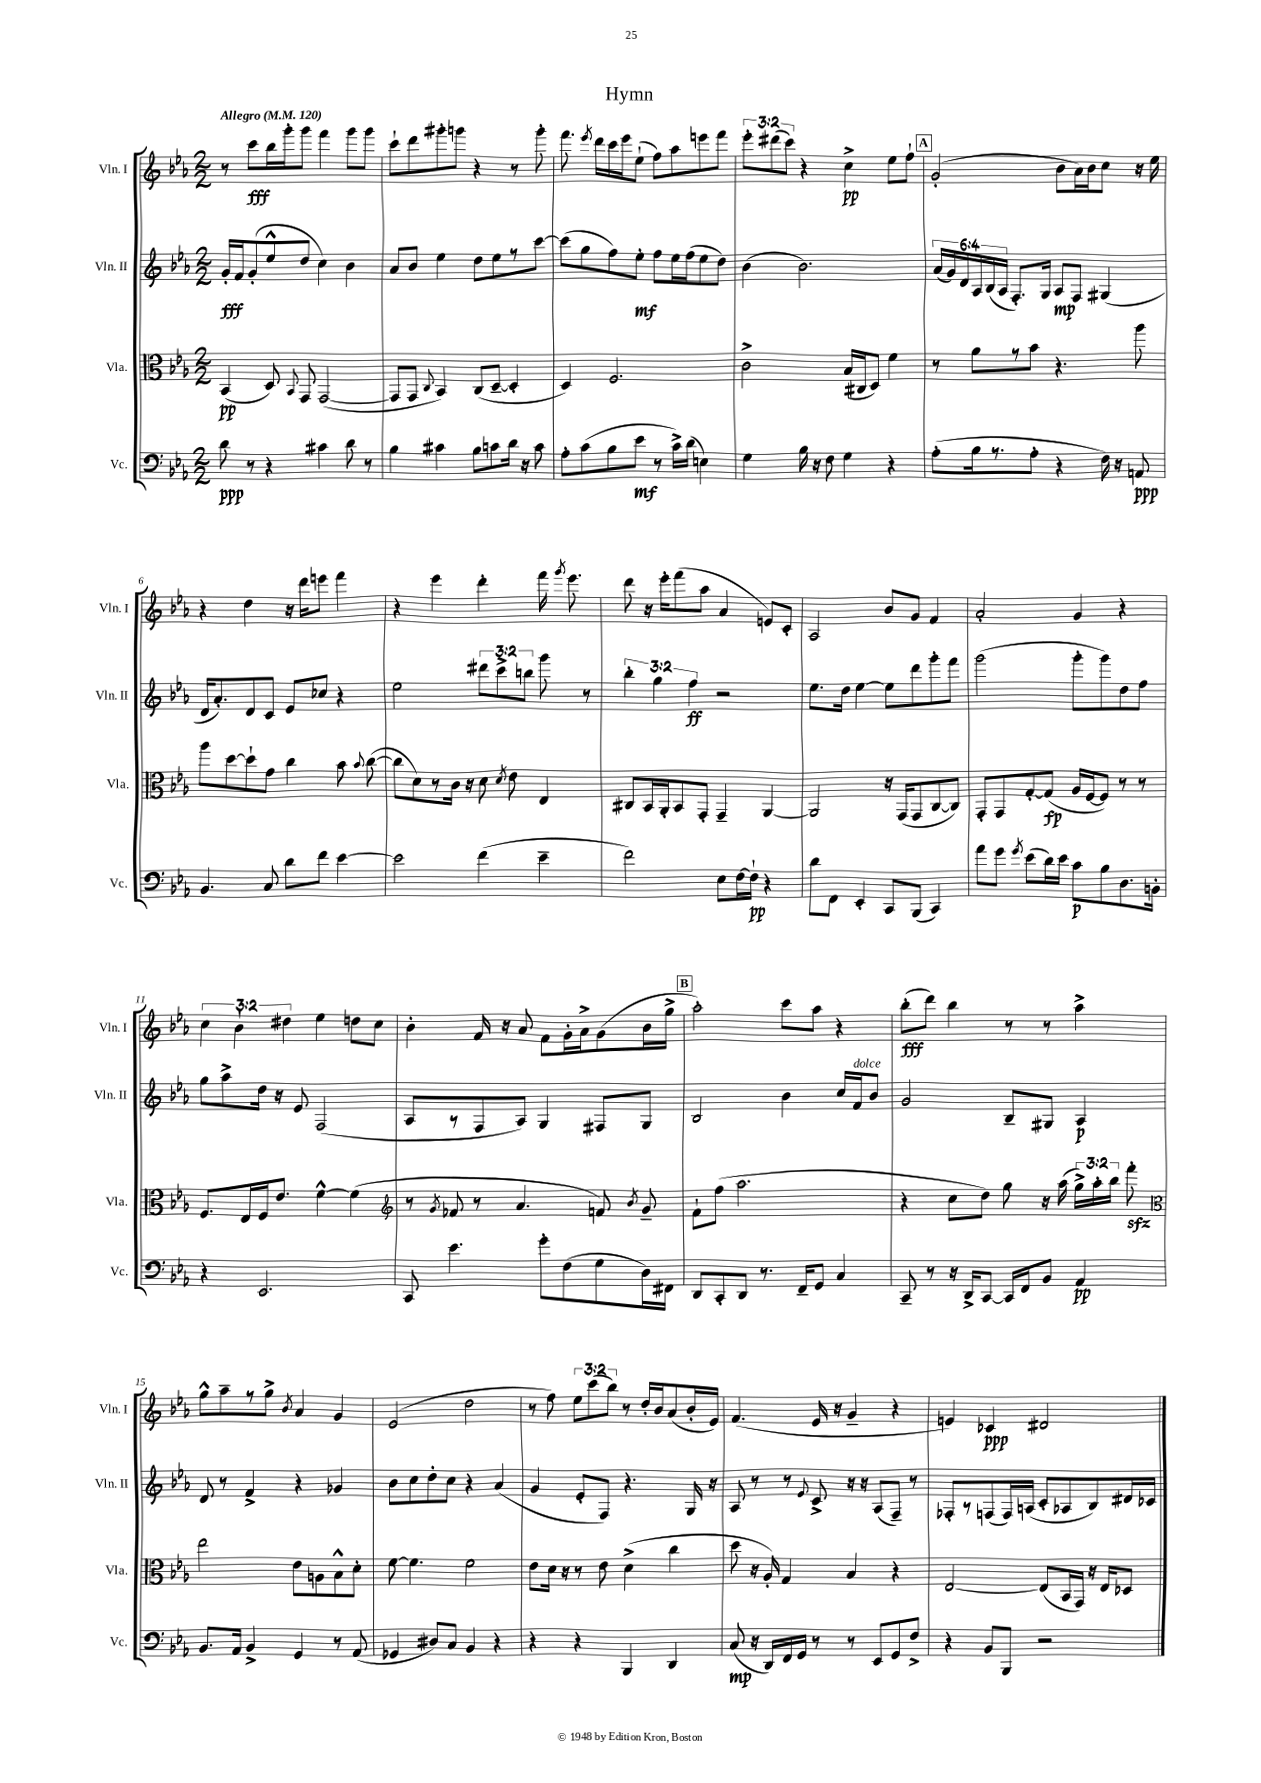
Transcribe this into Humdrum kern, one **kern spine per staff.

**kern	**dynam	**kern	**dynam	**kern	**dynam	**kern	**dynam
*part4	*part4	*part3	*part3	*part2	*part2	*part1	*part1
*staff4	*staff4	*staff3	*staff3	*staff2	*staff2	*staff1	*staff1
*I"Vc.	*	*I"Vla.	*	*I"Vln. II	*	*I"Vln. I	*
*I'Vc.	*	*I'Vla.	*	*I'Vln. II	*	*I'Vln. I	*
*clefF4	*	*clefC3	*	*clefG2	*	*clefG2	*
*k[b-e-a-]	*	*k[b-e-a-]	*	*k[b-e-a-]	*	*k[b-e-a-]	*
*M2/2	*	*M2/2	*	*M2/2	*	*M2/2	*
*MM120	*	*MM120	*	*MM120	*	*MM120	*
=1	=1	=1	=1	=1	=1	=1	=1
!	!	!	!	!	!	!LO:TX:a:B:t=Allegro	!
8d\	ppp	(4BB-/	pp	16g'/LL	fff	8r	.
.	.	.	.	16f/J	.	.	.
8r	.	.	.	(8g'/	.	8ccc\L	fff
4r	.	8D/)	.	8ee-^^/	.	16bb-\L	.
.	.	.	.	.	.	16ggg'\J	.
.	.	8qqBB-/	.	.	.	.	.
.	.	8GG/	.	8dd/J	.	8ggg\J	.
4c#X\	.	([2GG/	.	4cc\)	.	4fff\	.
8d\	.	.	.	4b-\	.	8ggg\L	.
8r	.	.	.	.	.	8ggg\J	.
=2	=2	=2	=2	=2	=2	=2	=2
4B-\	.	8GG/L]	.	8a-/L	.	8ccc`\L	.
.	.	8GG/J	.	8b-/J	.	8ddd\	.
.	.	8qqC/	.	.	.	.	.
4c#X\	.	4BB-/)	.	4ee-\	.	8ggg#X'\	.
.	.	.	.	.	.	8gggn\J	.
8B-\L	.	(8C/L	.	8dd\L	.	4r	.
8cn\	.	[8D~/J	.	8ee-\	.	.	.
16d\Jk	.	4D'/]	.	8r	.	8r	.
16r	.	.	.	.	.	.	.
8c\	.	.	.	[8ccc\J	.	8ggg'\	.
=3	=3	=3	=3	=3	=3	=3	=3
8A-'\L	.	4D/)	.	(8ccc\L]	.	8.fff\	.
(8c\	.	.	.	8gg\	.	.	.
.	.	.	.	.	.	8qeee-/	.
.	.	.	.	.	.	16ddd\LL	.
8B-\	.	2.F/	.	8ff\)	.	16ccc\	.
.	.	.	.	.	.	16eee-\J	.
8e-\J	mf	.	.	8ee-'\J	mf	(8ee-`\J	.
8r	.	.	.	8ff\L	.	8ff\L)	.
16c^\LL)	.	.	.	16ee-\L	.	8aa-\	.
(16d\JJ	.	.	.	(16ff\J	.	.	.
4En\)	.	.	.	8ee-\	.	8eeen\	.
.	.	.	.	8dd\J)	.	8fff\J	.
=4	=4	=4	=4	=4	=4	=4	=4
4G\	.	2c^\	.	(4b-\	.	12eee-'\L	.
.	.	.	.	.	.	(12ddd#X\	.
.	.	.	.	.	.	12ccc\J)	.
16B-\	.	.	.	2.b-\)	.	4r	.
16r	.	.	.	.	.	.	.
8F\	.	.	.	.	.	.	.
4G\	.	(16B-/LL	.	.	.	4cc^\	pp
.	.	16C#X/J	.	.	.	.	.
.	.	8D/J)	.	.	.	.	.
4r	.	4f\	.	.	.	8ee-\L	.
.	.	.	.	.	.	8ff`\J	.
!!LO:REH:place=s1:t=A
=5	=5	=5	=5	=5	=5	=5	=5
(8A-'\L	.	8r	.	(24a-/LL	.	(2g'/	.
.	.	.	.	24g/)	.	.	.
.	.	.	.	24d/	.	.	.
16B-\k	.	8a-\L	.	24A-/	.	.	.
.	.	.	.	(24B-/	.	.	.
8.r	.	.	.	.	.	.	.
.	.	.	.	24A-/JJ	.	.	.
.	.	8r	.	8.F'/L)	.	.	.
8A-'\J	.	8b-\J	.	.	.	.	.
.	.	.	.	16G/Jk	.	.	.
4r	.	4.r	.	8A-/L	mp	8b-\L	.
.	.	.	.	8F/J	.	16a-\L)	.
.	.	.	.	.	.	16b-\J	.
16F\)	.	.	.	(4G#X/	.	8cc\J	.
16r	.	.	.	.	.	.	.
8AAn/	ppp	8aa-\	.	.	.	16r	.
.	.	.	.	.	.	16ee-\	.
!!LO:LB:g=z
=6	=6	=6	=6	=6	=6	=6	=6
4.BB-/	.	8aa-\L	.	16d/KL	.	4r	.
.	.	.	.	8.a-'/)	.	.	.
.	.	[8dd\	.	.	.	.	.
.	.	8dd`\]	.	8d/	.	4dd\	.
8C/	.	8g\J	.	8c/J	.	.	.
8d\L	.	4cc\	.	8e-/L	.	16r	.
.	.	.	.	.	.	16ddd\KL	.
8f\J	.	.	.	8cc-X/J	.	8eeen\J	.
[4e-\	.	8b-\	.	4r	.	4fff\	.
.	.	8qqb-/	.	.	.	.	.
.	.	([8cc\	.	.	.	.	.
=7	=7	=7	=7	=7	=7	=7	=7
2e-\]	.	8cc\L]	.	2ee-\	.	4r	.
.	.	8d\)	.	.	.	.	.
.	.	8r	.	.	.	4eee-\	.
.	.	16c\Jk	.	.	.	.	.
.	.	16r	.	.	.	.	.
(4f\	.	8d\	.	12ddd#X\L	.	4ddd'\	.
.	.	.	.	12ccc^\	.	.	.
.	.	8qd/	.	.	.	.	.
.	.	8e-\	.	.	.	.	.
.	.	.	.	12bbn\J	.	.	.
4e-~\	.	4E-/	.	8ggg\	.	16fff\	.
.	.	.	.	.	.	8qggg/	.
.	.	.	.	.	.	8.eee-\	.
.	.	.	.	8r	.	.	.
=8	=8	=8	=8	=8	=8	=8	=8
2f\)	.	8C#X/L	.	6bb-'\	.	8ddd\	.
.	.	16BB-/L	.	.	.	16r	.
.	.	.	.	6gg\	.	.	.
.	.	16AA-'/J	.	.	.	16eee-'\KL	.
.	.	8BB-/	.	.	.	(8fff\	.
.	.	.	.	6ff\	ff	.	.
.	.	8GG'/J	.	.	.	8aa-\J	.
8E-\L	.	4GG~/	.	2r	.	4a-/	.
[16F\L	.	.	.	.	.	.	.
16F`\JJ]	pp	.	.	.	.	.	.
4r	.	[4AA-/	.	.	.	8en/L)	.
.	.	.	.	.	.	8c'/J	.
=9	=9	=9	=9	=9	=9	=9	=9
8d\L	.	2AA-/]	.	8.ee-\L	.	2A-/	.
8FF\J	.	.	.	.	.	.	.
.	.	.	.	16dd\Jk	.	.	.
4EE-'/	.	.	.	[4ee-\	.	.	.
8CC/L	.	16r	.	8ee-\L]	.	8b-/L	.
.	.	(16GG/KL	.	.	.	.	.
(8BBB-/J	.	8GG/	.	8ddd\	.	8g/J	.
4CC/)	.	[8C/	.	8ggg'\	.	4f/	.
.	.	8C/J])	.	8fff\J	.	.	.
=10	=10	=10	=10	=10	=10	=10	=10
8a-\L	.	8GG'/L	.	(2ggg\	.	2a-'/	.
8g\J	.	8GG/	.	.	.	.	.
8qg/	.	.	.	.	.	.	.
(8e-\L	.	[8G'/	.	.	.	.	.
16d\L)	.	(8G/J]	fp	.	.	.	.
16e-\JJ	.	.	.	.	.	.	.
8c\L	p	16A-/LL	.	8ggg'\L	.	4g/	.
.	.	[16F/J	.	.	.	.	.
8B-\	.	8F/J])	.	8ggg\)	.	.	.
8.D\	.	8r	.	8dd\	.	4r	.
.	.	8r	.	8ff\J	.	.	.
16BBn'\Jk	.	.	.	.	.	.	.
!!LO:LB:g=z
=11	=11	=11	=11	=11	=11	=11	=11
4r	.	8.F/L	.	8gg\L	.	6cc\	.
.	.	.	.	8aa-^\	.	.	.
.	.	.	.	.	.	6b-`\	.
.	.	16E-/L	.	.	.	.	.
2.EE-/	.	16F/J	.	16dd\Jk	.	.	.
.	.	8.e-/J	.	16r	.	.	.
.	.	.	.	.	.	6dd#X\	.
.	.	.	.	8e-/	.	.	.
.	.	[4f^^\	.	(2F/	.	4ee-\	.
.	.	(4f\]	.	.	.	8ddn\L	.
.	.	.	.	.	.	8cc\J	.
=12	=12	=12	=12	=12	=12	=12	=12
*	*	*clefG2	*	*	*	*	*
8CC/	.	8r	.	8A-/L	.	4b-'\	.
.	.	8qg/	.	.	.	.	.
4.e-\	.	8f-X/	.	8r	.	.	.
.	.	8r	.	8F/	.	16f/	.
.	.	.	.	.	.	16r	.
.	.	4.a-/	.	8A-/J)	.	8a-/	.
8g'\L	.	.	.	4G/	.	8f\L	.
(8F\	.	.	.	.	.	16g'\L	.
.	.	.	.	.	.	16a-^\J	.
8G\	.	8fn/)	.	8F#X/L	.	(8g\	.
.	.	8qb-/	.	.	.	.	.
16D\L)	.	8g~/	.	8G/J	.	16b-\L	.
16FF#X\JJ	.	.	.	.	.	16gg^\JJ	.
!!LO:REH:place=s1:t=B
=13	=13	=13	=13	=13	=13	=13	=13
8DD/L	.	8f`\L	.	2B-/	.	2aa-'\)	.
8CC'/	.	(8ff\J	.	.	.	.	.
8DD/J	.	2.aa-\	.	.	.	.	.
8.r	.	.	.	.	.	.	.
.	.	.	.	4b-\	.	8ccc\L	.
16FF~/KL	.	.	.	.	.	.	.
8GG/J	.	.	.	.	.	8aa-\J	.
4C/	.	.	.	16cc/LL	.	4r	.
!	!	!	!	!LO:TX:a:i:t=dolce	!	!	!
.	.	.	.	16f/J	.	.	.
.	.	.	.	8b-/J	.	.	.
=14	=14	=14	=14	=14	=14	=14	=14
8CC~/	.	4r	.	2g/	.	(8bb-'\L	fff
8r	.	.	.	.	.	8ddd\J)	.
16r	.	8cc\L	.	.	.	4bb-\	.
16DD^/KL	.	.	.	.	.	.	.
[8CC/J	.	8dd\J)	.	.	.	.	.
16CC/LL]	.	8gg\	.	8B-~/L	.	8r	.
16FF/J	.	.	.	.	.	.	.
8BB-/J	.	16r	.	8G#X/J	.	8r	.
.	.	(16aa-\	.	.	.	.	.
4AA-/	pp	24gg^\LL)	.	4A-/	p	4aa-^\	.
.	.	24aa-'\	.	.	.	.	.
.	.	24bb-\JJ	.	.	.	.	.
.	.	8fffzz'\	.	.	.	.	.
!!LO:LB:g=z
=15	=15	=15	=15	=15	=15	=15	=15
*	*	*clefC3	*	*	*	*	*
8.BB-/L	.	2ee-\	.	8d/	.	8gg^^\L	.
.	.	.	.	8r	.	8aa-~\	.
16AA-/Jk	.	.	.	.	.	.	.
4BB-^/	.	.	.	4f^/	.	8r	.
.	.	.	.	.	.	8gg^\J	.
.	.	.	.	.	.	8qb-/	.
4GG/	.	8e-\L	.	4r	.	4a-/	.
.	.	8An\	.	.	.	.	.
8r	.	8B-^^\	.	4g-X/	.	4g/	.
(8AA-/	.	8d'\J	.	.	.	.	.
=16	=16	=16	=16	=16	=16	=16	=16
4GG-X/	.	[8f\	.	8b-\L	.	(2e-/	.
.	.	4.f\]	.	8cc\	.	.	.
8D#X/L)	.	.	.	8dd'\	.	.	.
8C/J	.	.	.	8cc\J	.	.	.
4BB-/	.	2f\	.	4r	.	2dd\	.
4r	.	.	.	(4a-/	.	.	.
=17	=17	=17	=17	=17	=17	=17	=17
4r	.	8e-\L	.	4g/	.	8r	.
.	.	16d\Jk	.	.	.	8ff\)	.
.	.	16r	.	.	.	.	.
4r	.	8r	.	8e-'/L	.	12ee-\L	.
.	.	.	.	.	.	(12ccc\	.
.	.	8e-\	.	8F/J)	.	.	.
.	.	.	.	.	.	12bb-\J)	.
4BBB-/	.	(4d^\	.	4.r	.	8r	.
.	.	.	.	.	.	16dd'/LL	.
.	.	.	.	.	.	16b-/J	.
4DD/	.	4cc\	.	.	.	(8a-/	.
.	.	.	.	16G/	.	16b-'/L	.
.	.	.	.	16r	.	16e-/JJ)	.
=18	=18	=18	=18	=18	=18	=18	=18
(8C/	mp	8dd\	.	8A-/	.	(4.f/	.
16r	.	16r	.	8r	.	.	.
16DD/LL)	.	16A-'/)	.	.	.	.	.
16FF/	.	4G/	.	8r	.	.	.
16GG/JJ	.	.	.	.	.	.	.
.	.	.	.	8qqe-/	.	.	.
8r	.	.	.	8c^/	.	16e-/	.
.	.	.	.	.	.	16r	.
8r	.	4B-/	.	16r	.	4g~/	.
.	.	.	.	16r	.	.	.
8EE-/L	.	.	.	(8A-/L	.	.	.
8GG/	.	4r	.	8F~/J)	.	4r	.
8F^/J	.	.	.	8r	.	.	.
=19	=19	=19	=19	=19	=19	=19	=19
4r	.	[2E-/	.	8F-X'/L	.	4en/)	.
.	.	.	.	8r	.	.	.
8BB-/L	.	.	.	(8Fn/	.	4c-X/	ppp
8BBB-/J	.	.	.	16F/L)	.	.	.
.	.	.	.	(16An/JJ	.	.	.
2r	.	(8E-/L]	.	8c'/L	.	2d#X/	.
.	.	16BB-/L	.	8A-X/	.	.	.
.	.	16GG/JJ)	.	.	.	.	.
.	.	16r	.	8B-/)	.	.	.
.	.	16E-/KL	.	.	.	.	.
.	.	8D-X/J	.	16d#X/L	.	.	.
.	.	.	.	16c-X/JJ	.	.	.
==	==	==	==	==	==	==	==
*-	*-	*-	*-	*-	*-	*-	*-
